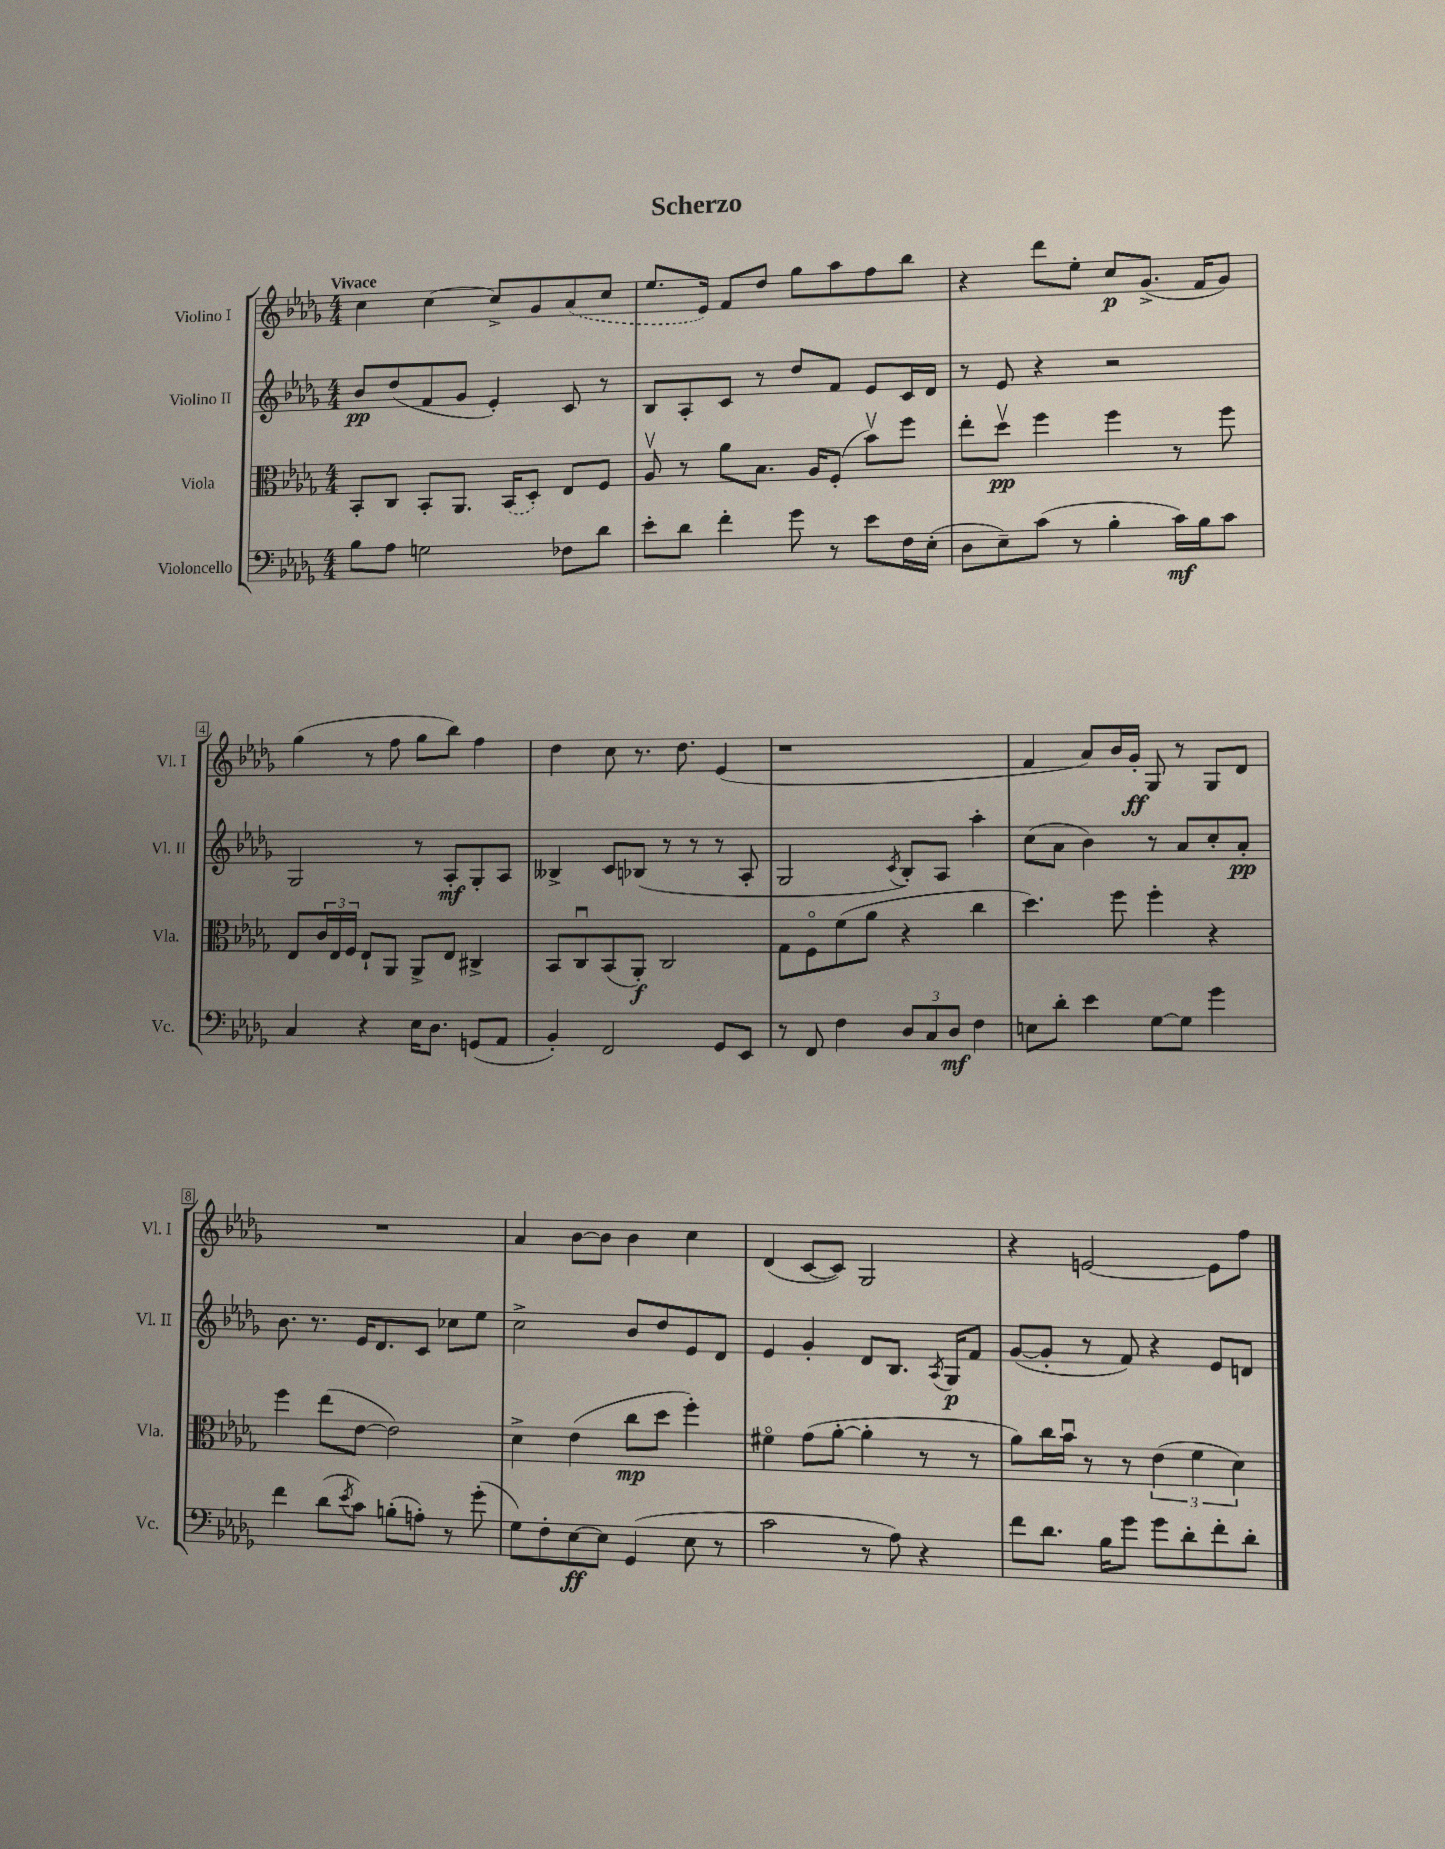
\header { title = "Scherzo" }
<<
\new StaffGroup <<
\new Staff = "s0" \with { instrumentName = "Violino I" shortInstrumentName = "Vl. I" } {
    \clef treble \key des \major \numericTimeSignature \time 4/4 \tempo "Vivace"
    c''4 c''4~ c''8-> ges'8 \once \slurDashed aes'8( c''8 |
    ees''8. ees'16) f'8 des''8 ges''8 aes''8 f''8 bes''8 |
    r4 des'''8 ees''8-. c''8\p ges'8.->( f'16 ges'8) |
    ges''4( r8 f''8 ges''8 bes''8) f''4 |
    des''4 c''8 r8. des''8. ees'4( |
    r1 |
    f'4 aes'8) bes'16 ges'16-.\ff ges8 r8 ges8 des'8 |
    R1 |
    aes'4 bes'8~ bes'8 bes'4 c''4 |
    des'4( c'8~ c'8) ges2 |
    r4 e'2~ e'8 f''8 \bar "|." |
}
\new Staff = "s1" \with { instrumentName = "Violino II" shortInstrumentName = "Vl. II" } {
    \clef treble \key des \major \numericTimeSignature \time 4/4
    bes'8\pp des''8( f'8 ges'8 ees'4-.) c'8 r8 |
    bes8 aes8-. c'8 r8 des''8 f'8 ees'8 c'16 des'16 |
    r8 ees'8 r4 r2 |
    ges2 r8 aes8-.\mf ges8-. aes8 |
    beses4-> c'8 bes8( r8 r8 r8 aes8-. |
    ges2 \acciaccatura { c'8 } bes8-.) aes8 aes''4-. |
    c''8( aes'8 bes'4) r8 aes'8 c''8-. aes'8-.\pp |
    bes'8. r8. ees'16 des'8. c'8 ces''8 ees''8 |
    c''2-> bes'8 des''8 ees'8 des'8 |
    ees'4 ges'4-. des'8 bes8. \acciaccatura { aes8 } ges16\p f'8 |
    ges'8~( ges'8-. r8 f'8) r4 ees'8 d'8 \bar "|." |
}
\new Staff = "s2" \with { instrumentName = "Viola" shortInstrumentName = "Vla." } {
    \clef alto \key des \major \numericTimeSignature \time 4/4
    bes,8-. c8 bes,8-. aes,8. \once \slurDashed bes,16( des8-.) ees8 f8 |
    aes8\upbow r8 aes'8 bes8. aes16 f8-.( bes'8\upbow) f''8 |
    ees''8-. des''8\upbow\pp f''4 f''4 r8 f''8 |
    ees8 \tuplet 3/2 { c'16 ees16 f16 } ees8-! aes,8 aes,8-> ees8 cis4-> |
    bes,8 c8\downbow bes,8( aes,8-.\f) c2 |
    ges8 f8\flageolet f'8( aes'8 r4 c''4 |
    des''4.) f''8 f''4-. r4 |
    f''4 ees''8( ees'8~ ees'2) |
    des'4-> ees'4( c''8\mp des''8 f''4-.) |
    fis'4\flageolet ges'8( aes'8~-. aes'4-. r8 r8 |
    aes'8) c''16 bes'16\downbow r8 r8 \tuplet 3/2 { ees'4( f'4 des'4) } \bar "|." |
}
\new Staff = "s3" \with { instrumentName = "Violoncello" shortInstrumentName = "Vc." } {
    \clef bass \key des \major \numericTimeSignature \time 4/4
    bes8 aes8 g2 fes8 des'8 |
    ees'8-. des'8 f'4-. ges'8 r8 ees'8 f16 ees16-.( |
    des8 ees8--) c'8( r8 bes4-. c'16\mf) bes16 c'8 |
    c4 r4 ees16 des8. g,8( aes,8 |
    bes,4-.) f,2 ges,8 ees,8 |
    r8 f,8 f4 \tuplet 3/2 { des8 c8 des8\mf } f4 |
    e8 des'8-. ees'4 ges8~ ges8 ges'4 |
    f'4 des'8( \acciaccatura { ees'8 } c'8) b8-.( a8-.) r8 ges'8-.( |
    ges8) f8-. ees8~\ff ees8 ges,4( ees8 r8 |
    c'2 r8 aes8) r4 |
    f'8 des'8. bes16 ges'8 ges'8 des'8-. f'8-. des'8-. \bar "|." |
}
>>
>>
\layout { \context { \Score \override BarNumber.stencil = #(make-stencil-boxer 0.1 0.3 ly:text-interface::print) } }
